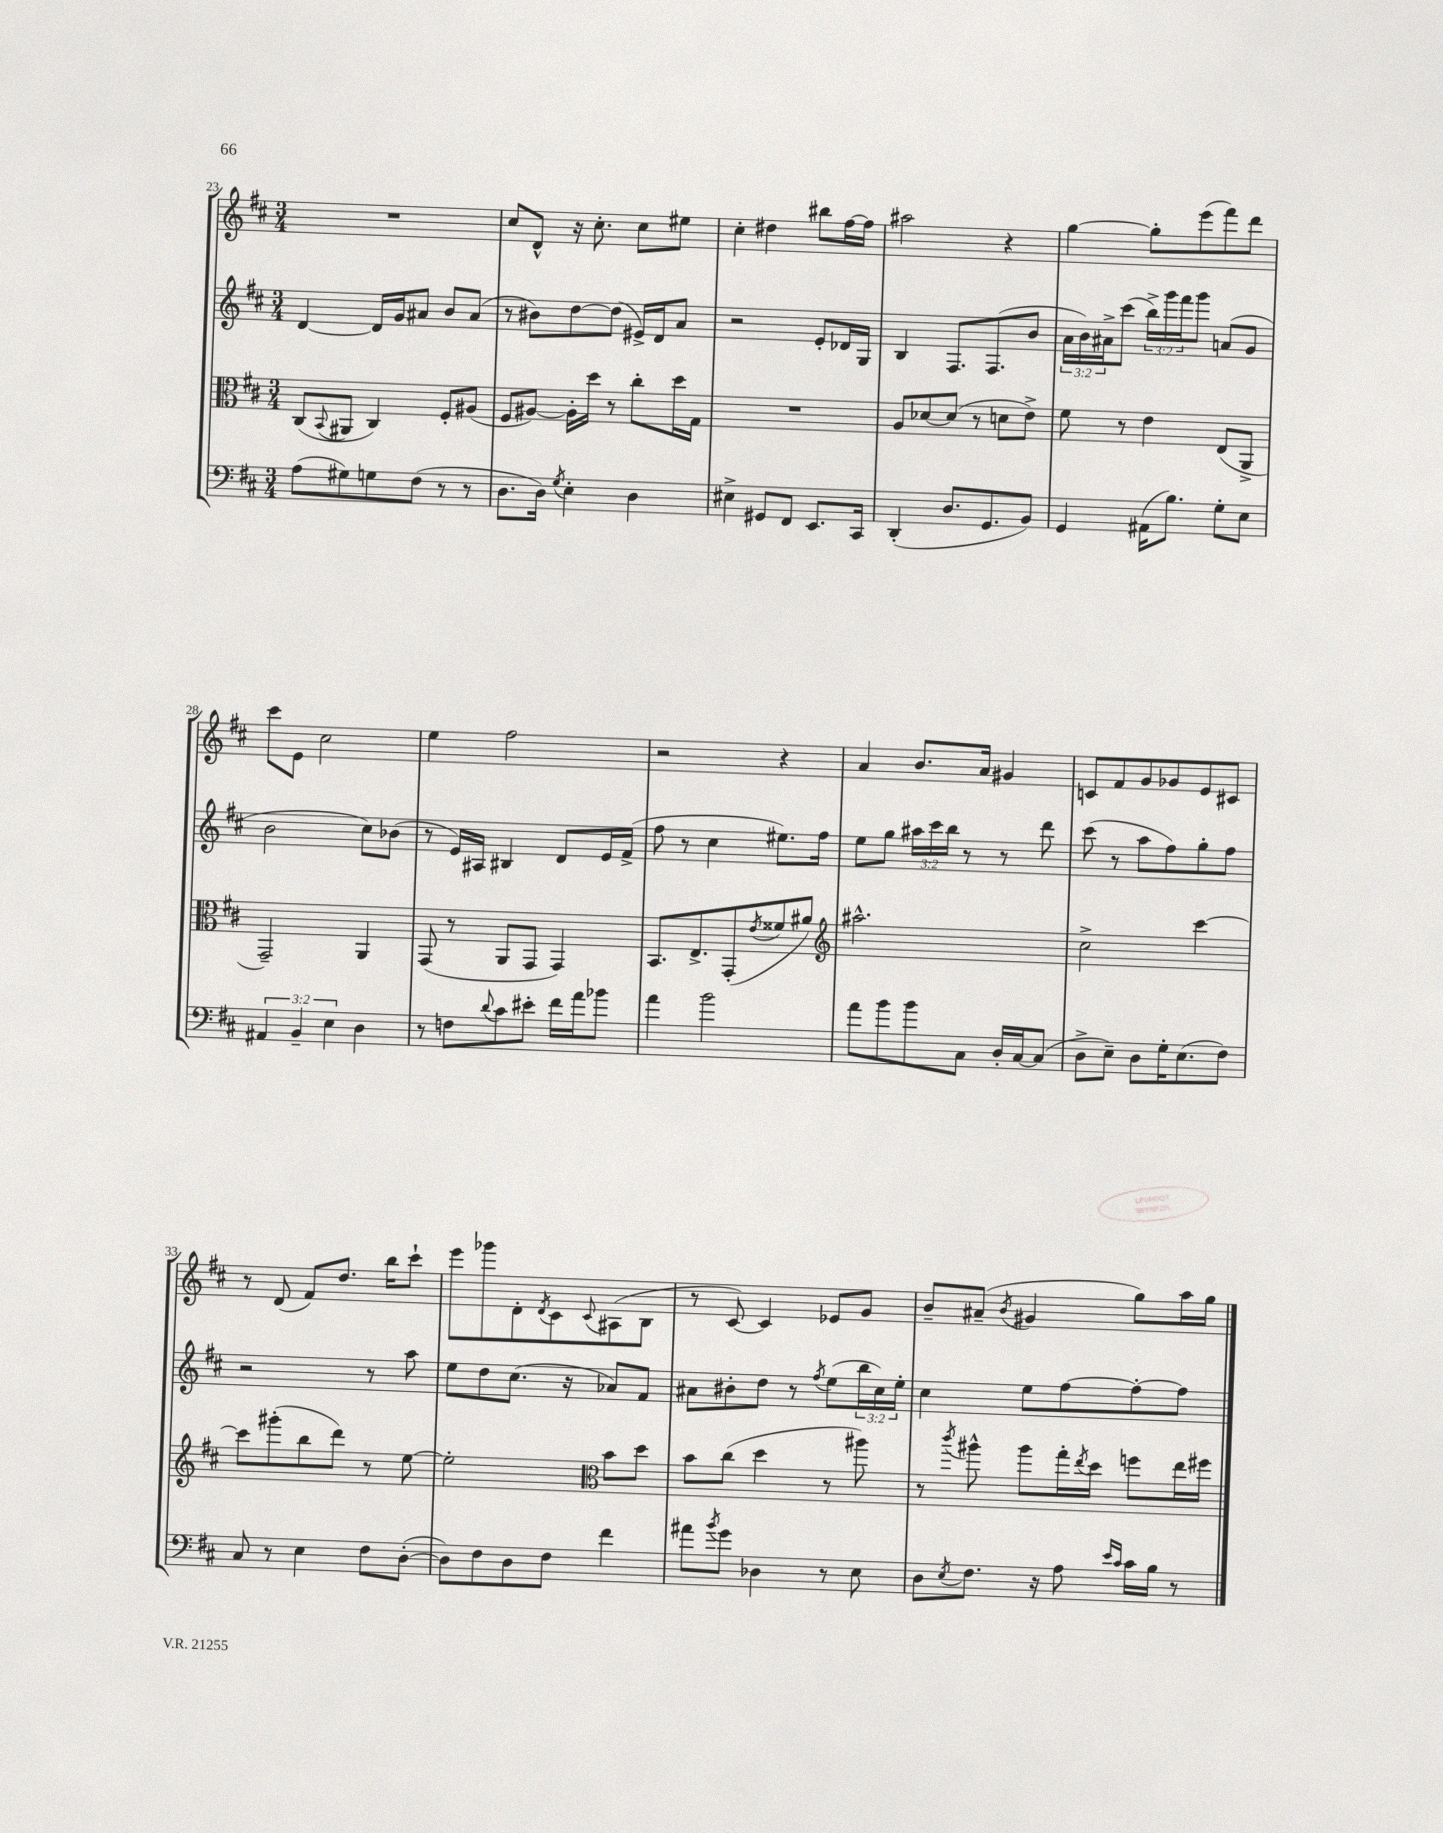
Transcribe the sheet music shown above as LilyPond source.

<<
\new StaffGroup <<
\new Staff = "s0" {
    \clef treble \key d \major \numericTimeSignature \time 3/4
    R2. |
    cis''8 d'8-^ r16 cis''8.-. cis''8 eis''8 |
    cis''4-. dis''4 bis''8 fis''16~ fis''16 |
    ais''2 r4 |
    g''4~ g''8-. e'''8( fis'''8) d'''8 |
    cis'''8 e'8 cis''2 |
    e''4 fis''2 |
    r2 r4 |
    a'4 b'8. a'16 gis'4 |
    c'8 fis'8 g'8 ges'8 e'8 cis'8 |
    r8 d'8( fis'8) d''8. b''16 cis'''8-! |
    e'''8 ges'''8 d'8-. \acciaccatura { d'8 } cis'8 \appoggiatura { cis'8 } ais8( b8 |
    r8 cis'8~) cis'4 ees'8 g'8 |
    b'8-- ais'8--( \acciaccatura { b'8 } gis'4 g''8) a''16 g''16 \bar "|." |
}
\new Staff = "s1" {
    \clef treble \key d \major \numericTimeSignature \time 3/4 \override Staff.TupletNumber.text = #tuplet-number::calc-fraction-text
    d'4~ d'16 g'16 ais'8 b'8 ais'8( |
    r8 bis'8) d''8~ d''8( eis'16->) d'16 a'8 |
    r2 e'8-. des'16 g16 |
    b4 fis8. fis8.( b'8 |
    \tuplet 3/2 { a'16 b'16) ais'16-> } cis'''8( \tuplet 3/2 { b''16->) g'''16 fis'''16 } g'''8 a'8( g'8 |
    b'2 cis''8) bes'8( |
    r8 e'16) ais16 bis4 d'8 e'16 fis'16->( |
    fis''8 r8 cis''4 eis''8.) fis''16 |
    e''8 g''8 \tuplet 3/2 { ais''16 cis'''16 b''16 } r8 r8 d'''8 |
    cis'''8( r8 a''8 fis''8) g''8-. fis''8 |
    r2 r8 a''8 |
    e''8 d''8 cis''8.( r16 aes'8) fis'8 |
    ais'8 bis'8-. d''8 r8 \acciaccatura { fis''8 } e''8( \tuplet 3/2 { b''16 cis''16) e''16-. } |
    cis''4 e''8 fis''8~ fis''8~-. fis''8 \bar "|." |
}
\new Staff = "s2" {
    \clef alto \key d \major \numericTimeSignature \time 3/4
    cis8( \appoggiatura { b,8 } ais,8 cis4) fis8-. ais8( |
    fis8 ais8~) ais16-. d''16 r8 cis''8-. d''16 g16 |
    R2. |
    a8 des'8~ des'8( r8 d'8 e'8->) |
    fis'8 r8 e'4 e8( a,8-> |
    g,2--) a,4 |
    g,8( r8 a,8 g,8 g,4) |
    b,8. e8.-> g,8-.( \acciaccatura { e'8 } fisis'8 ais'8) |
    \clef treble ais''2.-^ |
    cis''2-> cis'''4~ |
    cis'''8 gis'''8-.( b''8 d'''8) r8 e''8~ |
    e''2-. \clef alto b'8 d''8 |
    b'8 cis''8( d''4 r8 ais''8) |
    r8 \acciaccatura { cis'''8 } ais''8-^ ais''8 g''16-. \acciaccatura { e''8 } d''16 f''8 e''16 fis''16 \bar "|." |
}
\new Staff = "s3" {
    \clef bass \key d \major \numericTimeSignature \time 3/4 \override Staff.TupletNumber.text = #tuplet-number::calc-fraction-text
    a8( gis8) g8 fis8( r8 r8 |
    d8. d16) \acciaccatura { g8 } e4-. d4 |
    eis4-> gis,8 fis,8 e,8. cis,16 |
    d,4-.( d8. g,8. b,8) |
    g,4 ais,16( b8.) g8-. e8 |
    \tuplet 3/2 { ais,4 b,4-- e4 } d4 |
    r8 f8 \appoggiatura { d'8 } cis'8 eis'8-. fis'16 a'16 bes'8 |
    a'4 b'2 |
    a'8 b'8 b'8 cis8 d16-. cis16~ cis8( |
    d8-> e8--) d8 g16-. e8.( fis8) |
    cis8 r8 e4 fis8 d8~-.( |
    d8) fis8 d8 fis8 fis'4 |
    ais'8 \acciaccatura { b'8 } g'8 des4 r8 e8 |
    d8 \acciaccatura { e8 } fis8. r16 a8 \grace { e'16 cis'16 } cis'16 b16 r8 \bar "|." |
}
>>
>>
\layout { \context { \Score currentBarNumber = #23 } }
